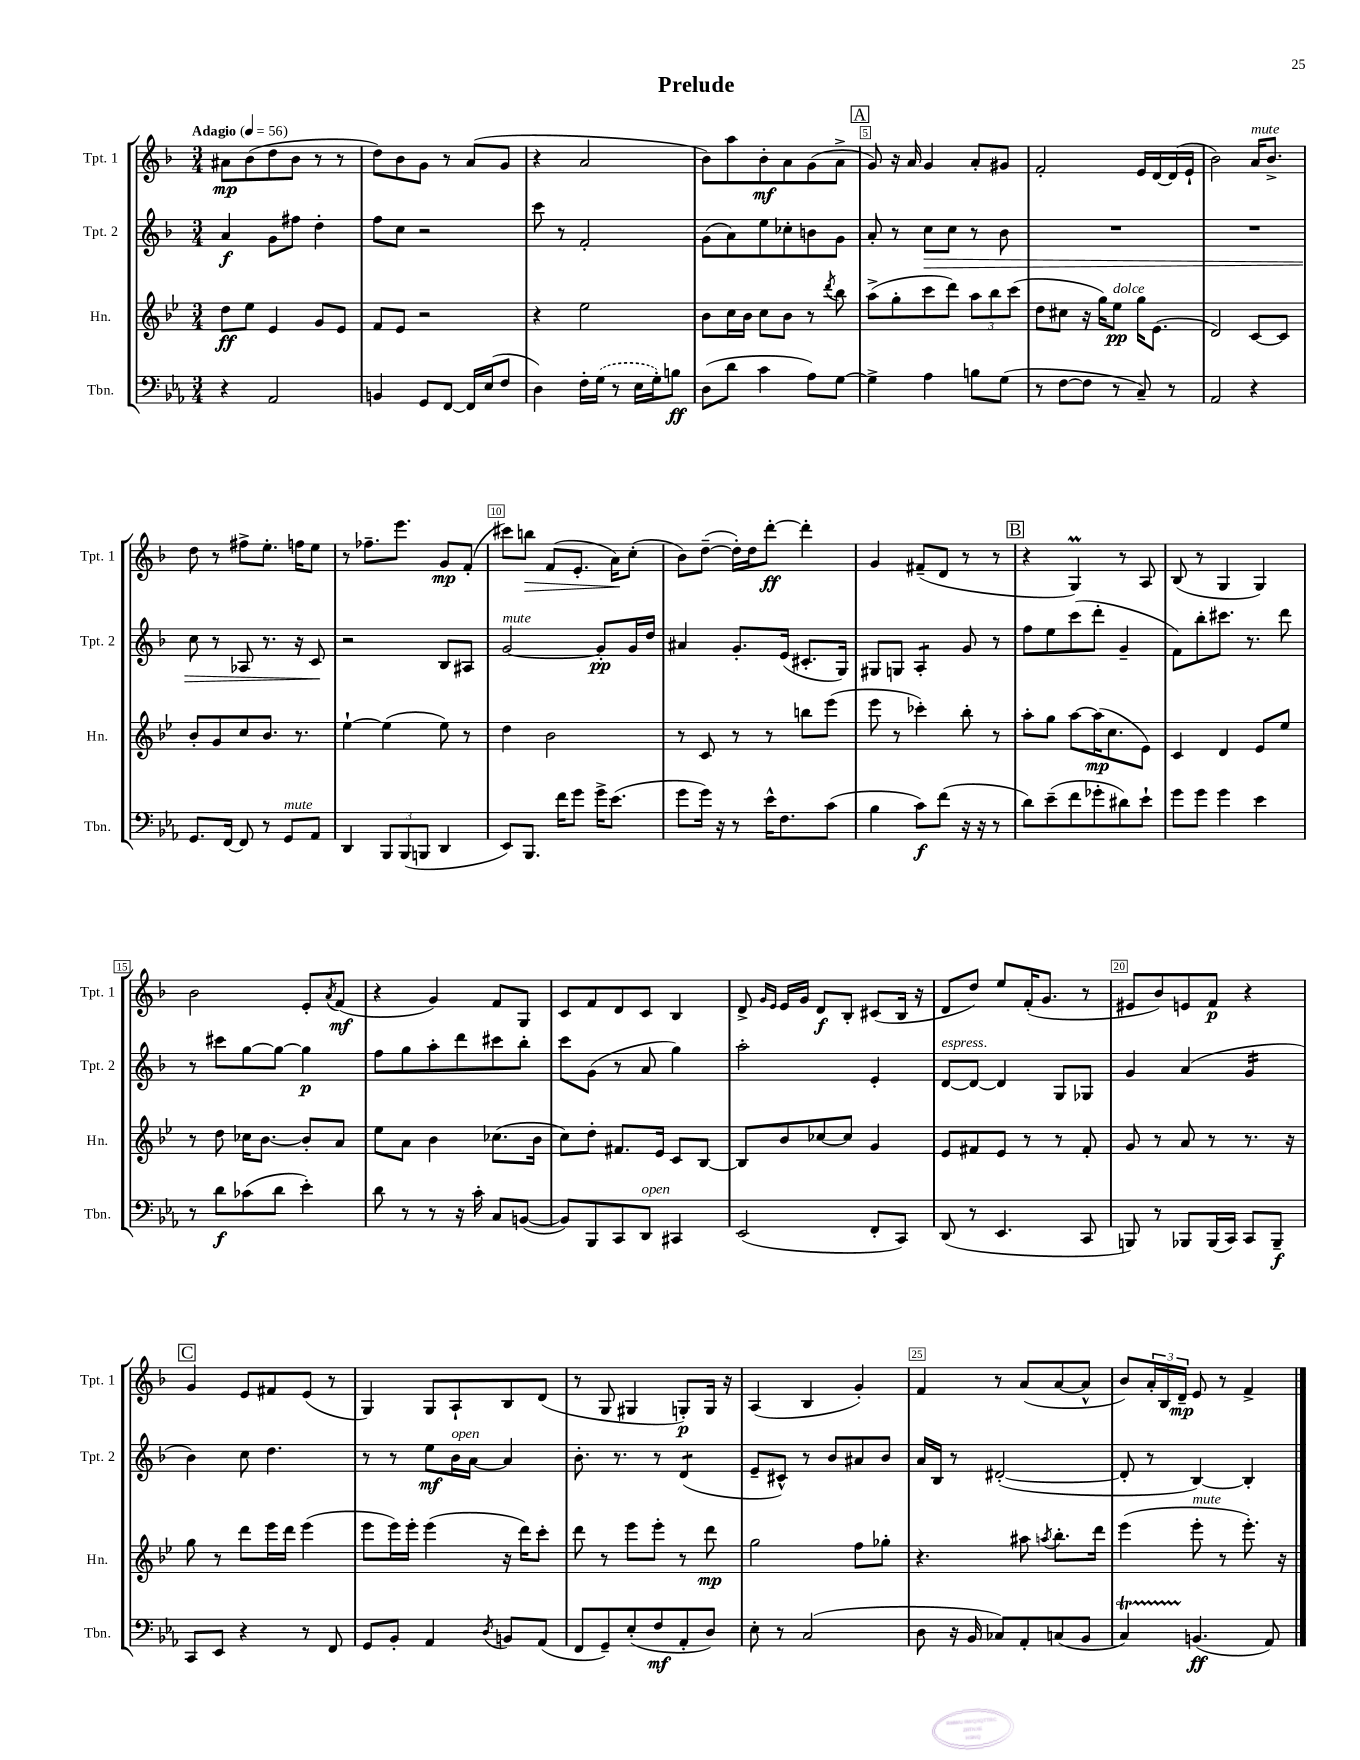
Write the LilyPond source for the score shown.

\header { title = "Prelude" }
<<
\new StaffGroup <<
\new Staff = "s0" \with { instrumentName = "Tpt. 1" shortInstrumentName = "Tpt. 1" } {
    \clef treble \key f \major \numericTimeSignature \time 3/4 \tempo "Adagio" 4 = 56
    ais'8\mp bes'8( d''8 bes'8 r8 r8 |
    d''8) bes'8 g'8 r8 a'8( g'8 |
    r4 a'2 |
    bes'8) a''8 bes'8-.\mf a'8 g'8( a'8-> |
    \mark \markup { \box "A" } g'8) r16 a'16 g'4 a'8-. gis'8 |
    f'2-. e'16 d'16~ d'16( e'16-! |
    bes'2) a'16^\markup { \italic "mute" } bes'8.-> |
    d''8 r8 fis''8-> e''8.-. f''16 e''8 |
    r8 fes''8.-- e'''8. g'8\mp f'8-.( |
    cis'''8) b''8\> f'8( e'8.-. a'16\!) c''8-.( |
    bes'8) d''8~--( d''16-.) d''16 d'''8~-.\ff d'''4-. |
    g'4 fis'8--( d'8 r8 r8 |
    \mark \markup { \box "B" } r4 g4\prall) r8 a8 |
    bes8( r8 g4 g4) |
    bes'2 e'8-. \acciaccatura { a'8 } f'8\mf( |
    r4 g'4) f'8 g8 |
    c'8 f'8 d'8 c'8 bes4 |
    d'8-> \grace { g'16 e'16 } e'16 g'16 d'8\f bes8-. cis'8( bes16 r16 |
    d'8 d''8) e''8 f'16-.( g'8. r8 |
    eis'8 bes'8) e'8 f'8\p r4 |
    \mark \markup { \box "C" } g'4 e'8 fis'8 e'8( r8 |
    g4) g8 a8-! bes8 d'8( |
    r8 g8 gis4 g8-.\p) g16 r16 |
    a4( bes4 g'4-.) |
    f'4 r8 a'8( a'8~ a'8-^ |
    bes'8) \tuplet 3/2 { a'16-. bes16 d'16--\mp } e'8 r8 f'4-> \bar "|." |
}
\new Staff = "s1" \with { instrumentName = "Tpt. 2" shortInstrumentName = "Tpt. 2" } {
    \clef treble \key f \major \numericTimeSignature \time 3/4
    a'4\f g'8 fis''8 d''4-. |
    f''8 c''8 r2 |
    c'''8 r8 f'2-. |
    g'8( a'8) e''8 ces''8-. b'8 g'8 |
    \mark \markup { \box "A" } a'8-. r8 c''8\> c''8 r8 bes'8 |
    R2. |
    R2. |
    c''8 r8 aes8 r8. r16 c'8\! |
    r2 bes8 ais8 |
    g'2~^\markup { \italic "mute" } g'8-.\pp g'16 d''16 |
    ais'4 g'8.-. e'16( cis'8.-. g16) |
    gis8 g8 a4:8-. g'8 r8 |
    \mark \markup { \box "B" } f''8 e''8 c'''8( d'''8-. g'4-- |
    f'8) bes''8-. cis'''8. r8. d'''8 |
    r8 cis'''8 g''8~ g''8~ g''4\p |
    f''8 g''8 a''8-. d'''8 cis'''8 bes''8-. |
    c'''8 g'8( r8 a'8 g''4) |
    a''2-. e'4-. |
    d'8~^\markup { \italic "espress." } d'8~ d'4 g8 ges8 |
    g'4 a'4( g'4:16 |
    \mark \markup { \box "C" } bes'4) c''8 d''4. |
    r8 r8 e''8\mf bes'16^\markup { \italic "open" } a'16~ a'4 |
    bes'8.-. r8. r8 d'4:8( |
    e'8-- cis'8-^) r8 bes'8 ais'8 bes'8 |
    a'16 bes16 r8 dis'2~-.( |
    dis'8-. r8 bes4~) bes4-. \bar "|." |
}
\new Staff = "s2" \with { instrumentName = "Hn." shortInstrumentName = "Hn." } {
    \clef treble \key bes \major \numericTimeSignature \time 3/4
    d''8\ff ees''8 ees'4 g'8 ees'8 |
    f'8 ees'8 r2 |
    r4 ees''2 |
    bes'8 c''16 bes'16 c''8 bes'8 r8 \acciaccatura { d'''8 } bes''8 |
    \mark \markup { \box "A" } a''8->( g''8-. c'''8 d'''8) \tuplet 3/2 { a''8 bes''8 c'''8( } |
    d''8 cis''8 r16 g''16) ees''8\pp^\markup { \italic "dolce" } g''16 ees'8.( |
    d'2) c'8~ c'8 |
    bes'8-. g'8 c''8 bes'8. r8. |
    ees''4~-! ees''4( ees''8) r8 |
    d''4 bes'2 |
    r8 c'8 r8 r8 b''8 ees'''8( |
    ees'''8 r8 ces'''4-.) bes''8-. r8 |
    \mark \markup { \box "B" } a''8-. g''8 a''8~ a''16\mp( c''8. ees'8) |
    c'4 d'4 ees'8 ees''8 |
    r8 d''8 ces''16 bes'8.~ bes'8-. a'8 |
    ees''8 a'8 bes'4 ces''8.( bes'16 |
    c''8) d''8-. fis'8. ees'16 c'8 bes8~ |
    bes8 bes'8 ces''8~ ces''8 g'4 |
    ees'8 fis'8 ees'8 r8 r8 fis'8-. |
    g'8 r8 a'8 r8 r8. r16 |
    \mark \markup { \box "C" } g''8 r8 d'''8 ees'''16 d'''16 ees'''4( |
    ees'''8 ees'''16) ees'''16-. ees'''4( r16 d'''16) c'''8-. |
    d'''8 r8 ees'''8 ees'''8-. r8 d'''8\mp |
    g''2 f''8 ges''8-. |
    r4. ais''8 \acciaccatura { a''8 } bes''8.-. d'''16 |
    ees'''4( ees'''8-.^\markup { \italic "mute" } r8 ees'''8.-.) r16 \bar "|." |
}
\new Staff = "s3" \with { instrumentName = "Tbn." shortInstrumentName = "Tbn." } {
    \clef bass \key ees \major \numericTimeSignature \time 3/4
    r4 aes,2 |
    b,4 g,8 f,8~ f,16 ees16( f8 |
    d4) f16-. \once \slurDashed g16( r8 ees16 g16-.) b8\ff |
    d8( d'8 c'4 aes8) g8~ |
    \mark \markup { \box "A" } g4-> aes4 b8 g8( |
    r8 f8~ f8 r8 c8--) r8 |
    aes,2 r4 |
    g,8. f,16~ f,8 r8 g,8^\markup { \italic "mute" } aes,8 |
    d,4 \tuplet 3/2 { bes,,8 bes,,8( b,,8 } d,4 |
    ees,8) bes,,8. f'16 g'8 g'16-> ees'8.( |
    g'8 g'16) r16 r8 ees'16-^ f8. c'8( |
    bes4 c'8\f) f'8( r16 r16 r8 |
    \mark \markup { \box "B" } d'8) ees'8--( f'8 ges'8-. dis'8) ees'8-! |
    g'8 g'8 g'4 ees'4 |
    r8 d'8\f ces'8( d'8 ees'4-.) |
    d'8 r8 r8 r16 c'16-. c8 b,8~( |
    b,8) bes,,8 c,8 d,8^\markup { \italic "open" } cis,4 |
    ees,2( f,8-. c,8) |
    d,8( r8 ees,4. c,8 |
    b,,8) r8 bes,,8 bes,,16( c,16) c,8 bes,,8--\f |
    \mark \markup { \box "C" } c,8 ees,8 r4 r8 f,8 |
    g,8 bes,8-. aes,4 \acciaccatura { d8 } b,8 aes,8( |
    f,8 g,8--) ees8-.( f8\mf aes,8-. d8) |
    ees8-. r8 c2( |
    d8 r16 bes,16 ces8) aes,8-. c8( bes,8 |
    c4\startTrillSpan) b,4.\stopTrillSpan\ff( aes,8) \bar "|." |
}
>>
>>
\layout { \context { \Score \override BarNumber.break-visibility = ##(#f #t #t) barNumberVisibility = #(every-nth-bar-number-visible 5) \override BarNumber.stencil = #(make-stencil-boxer 0.1 0.3 ly:text-interface::print) } }
